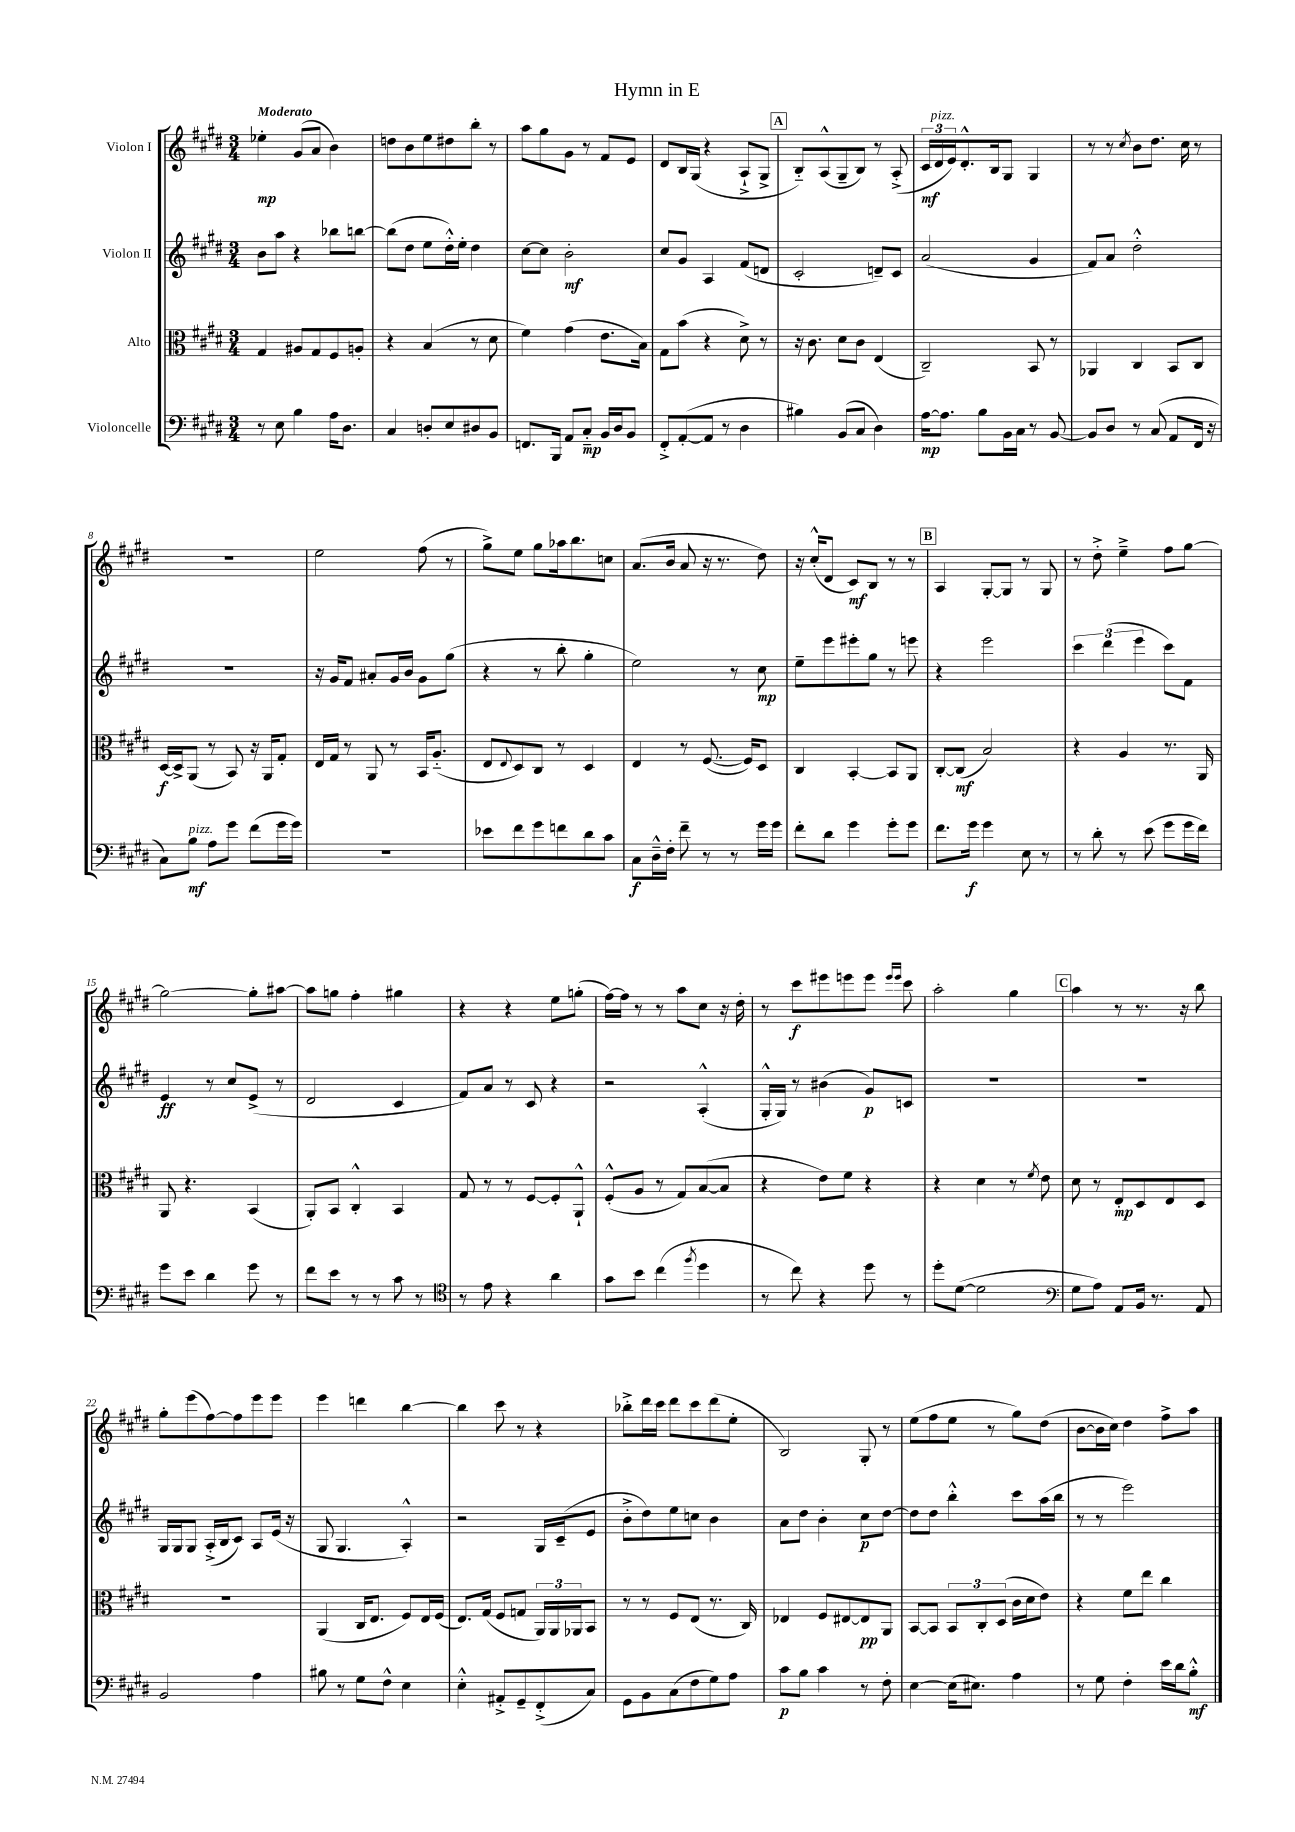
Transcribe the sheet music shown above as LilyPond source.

\header { title = "Hymn in E" }
<<
\new StaffGroup <<
\new Staff = "s0" \with { instrumentName = "Violon I" } {
    \clef treble \key e \major \numericTimeSignature \time 3/4 \tempo "Moderato"
    ees''4-.\mp gis'8( a'8 b'4) |
    d''8 b'8 e''8 dis''8 b''8-. r8 |
    a''8 gis''8 gis'8 r8 fis'8 e'8 |
    dis'8 b16 gis16( r4 a8-!-> gis8-> |
    \mark \markup { \box "A" } b8-_) a8-^( gis8-- b8) r8 a8-.->( |
    \tuplet 3/2 { cis'16\mf dis'16^\markup { \italic "pizz." } e'16) } dis'8.-.-^ b16 gis8 gis4 |
    r8 r8 \acciaccatura { cis''8 } b'8 dis''8. cis''16 r8 |
    R2. |
    e''2 fis''8( r8 |
    gis''8->) e''8 gis''8 aes''16 b''8. c''8 |
    a'8.( b'16 a'8 r16 r8. dis''8) |
    r16 cis''16-.-^( dis'8 cis'8\mf) b8 r8 r8 |
    \mark \markup { \box "B" } a4 gis8~-. gis8 r8 gis8 |
    r8 dis''8-.-> e''4---> fis''8 gis''8~ |
    gis''2~ gis''8-. ais''8~ |
    ais''8 g''8 fis''4-. gis''4 |
    r4 r4 e''8 g''8-.( |
    fis''16~) fis''16 r8 r8 a''8 cis''8 r16 dis''16-. |
    r8 cis'''8\f eis'''8 e'''8 e'''8 \grace { e'''16 e'''16 } cis'''8 |
    a''2-. gis''4 |
    \mark \markup { \box "C" } a''4 r8 r8. r16 b''8 |
    gis''8-. e'''8( fis''8~) fis''8 e'''8 e'''8 |
    e'''4 d'''4 b''4~ |
    b''4 cis'''8 r8 r4 |
    bes''8-.-> dis'''16 cis'''16 dis'''8 cis'''8 dis'''8( e''8-. |
    b2) gis8-. r8 |
    e''8( fis''8 e''8 r8 gis''8) dis''8( |
    b'8~ b'16 cis''16) dis''4 fis''8-> a''8 \bar "|." |
}
\new Staff = "s1" \with { instrumentName = "Violon II" } {
    \clef treble \key e \major \numericTimeSignature \time 3/4
    b'8 a''8 r4 bes''8 b''8~ |
    b''8( dis''8 e''8 dis''16-.-^) e''16-. dis''4 |
    cis''8~ cis''8 b'2-.\mf |
    cis''8 gis'8 a4 fis'8( d'8 |
    \mark \markup { \box "A" } cis'2-. d'8--) cis'8 |
    a'2( gis'4 |
    fis'8) a'8 dis''2-.-^ |
    R2. |
    r16 gis'16 fis'8 ais'8-. gis'16 b'16 gis'8 gis''8( |
    r4 r8 b''8-. gis''4-. |
    e''2) r8 cis''8\mp |
    e''8-- e'''8 eis'''8-. gis''8 r8 e'''8 |
    \mark \markup { \box "B" } r4 e'''2 |
    \tuplet 3/2 { cis'''4 dis'''4( e'''4 } cis'''8) fis'8 |
    e'4\ff r8 cis''8 e'8->( r8 |
    dis'2 cis'4 |
    fis'8) a'8 r8 cis'8 r4 |
    r2 a4-.-^( |
    gis16-.-^ gis16) r8 bis'4( gis'8\p) c'8 |
    R2. |
    \mark \markup { \box "C" } R2. |
    gis16 gis16 gis8 a16-.->( b16 cis'8) a8 e'16( r16 |
    gis8 gis4. a4-.-^) |
    r2 gis16 cis'16--( e'8 |
    b'8-.-> dis''8) e''8 c''8 b'4 |
    a'8 dis''8 b'4-. cis''8\p dis''8~ |
    dis''8 dis''8 b''4-.-^ cis'''8 a''16( b''16 |
    r8 r8 e'''2) \bar "|." |
}
\new Staff = "s2" \with { instrumentName = "Alto" } {
    \clef alto \key e \major \numericTimeSignature \time 3/4
    gis4 ais8 gis8 fis8 a8-. |
    r4 b4( r8 dis'8 |
    fis'4) gis'4( e'8. b16) |
    gis8 b'8( r4 dis'8->) r8 |
    \mark \markup { \box "A" } r16 cis'8. dis'8 cis'8 e4( |
    cis2--) b,8 r8 |
    aes,4 cis4 b,8 cis8 |
    dis16~\f dis16-> a,8( r8 b,8) r16 a,16 gis8-. |
    e16 gis16 r8 a,8 r8 b,16 a8.-_( |
    e8 \appoggiatura { e8 } dis8) cis8 r8 dis4 |
    e4 r8 fis8.~( fis16) dis8 |
    cis4 b,4~-. b,8 a,8 |
    \mark \markup { \box "B" } cis8~-. cis8\mf( b2) |
    r4 a4 r8. a,16 |
    a,8 r4. b,4( |
    a,8-.) b,8 cis4-.-^ b,4 |
    gis8 r8 r8 fis8~ fis8-. a,8-!-^ |
    fis8-.-^( a8 r8 gis8) b8~( b8 |
    r4 e'8) fis'8 r4 |
    r4 dis'4 r8 \acciaccatura { fis'8 } e'8 |
    \mark \markup { \box "C" } dis'8 r8 e8-.\mp dis8 e8 dis8 |
    R2. |
    a,4( cis16 e8. fis8) e16 fis16( |
    e8.) gis16( fis8 g8 \tuplet 3/2 { a,16) a,16 aes,16 } b,8 |
    r8 r8 fis8 e8( r8. cis16) |
    ees4 fis8 eis8~ eis8\pp a,8 |
    b,8~ b,8 \tuplet 3/2 { b,8 cis8-. dis8( } cis'16 dis'16 e'8) |
    r4 fis'8 e''8 cis''4 \bar "|." |
}
\new Staff = "s3" \with { instrumentName = "Violoncelle" } {
    \clef bass \key e \major \numericTimeSignature \time 3/4
    r8 e8 b4 a16 dis8. |
    cis4 d8-. e8 dis8 b,8 |
    f,8. b,,16 a,8 cis8-_\mp b,16 dis16 b,8 |
    fis,8-.-> a,8~-.( a,8 r8 dis4 |
    \mark \markup { \box "A" } bis4) b,8( cis8 dis4) |
    a16~\mp a8. b8 b,16 cis16 r8 b,8~ |
    b,8 dis8 r8 cis8( a,8 fis,16 r16 |
    cis8) b8\mf^\markup { \italic "pizz." } a8 gis'8 fis'8( gis'16 gis'16) |
    R2. |
    ees'8 fis'8 gis'8 f'8 dis'8 cis'8 |
    cis8\f dis16---^ fis16-. fis'8-- r8 r8 gis'16 gis'16 |
    fis'8-. dis'8 gis'4 gis'8-. gis'8 |
    \mark \markup { \box "B" } fis'8. gis'16\f gis'4 e8 r8 |
    r8 dis'8-. r8 e'8( gis'8 gis'16 fis'16) |
    gis'8 e'8 dis'4 gis'8 r8 |
    fis'8 e'8 r8 r8 cis'8 r8 |
    \clef tenor r8 e'8 r4 a'4 |
    gis'8 b'8 cis''4( \acciaccatura { fis''8 } dis''4 |
    r8 cis''8) r4 dis''8 r8 |
    dis''8-. dis'8~( dis'2 |
    \mark \markup { \box "C" } \clef bass gis8 a8) a,8 b,16 r8. a,8 |
    b,2 a4 |
    bis8 r8 gis8 fis8-^ e4 |
    e4-.-^ ais,8-.-> gis,8-- fis,8-.->( cis8) |
    gis,8 b,8 cis8( fis8 gis8) a8 |
    cis'8\p b8 cis'4 r8 fis8-. |
    e4~ e16( eis8.) a4 |
    r8 gis8 fis4-. e'16 dis'16 b8-.-^\mf \bar "|." |
}
>>
>>
